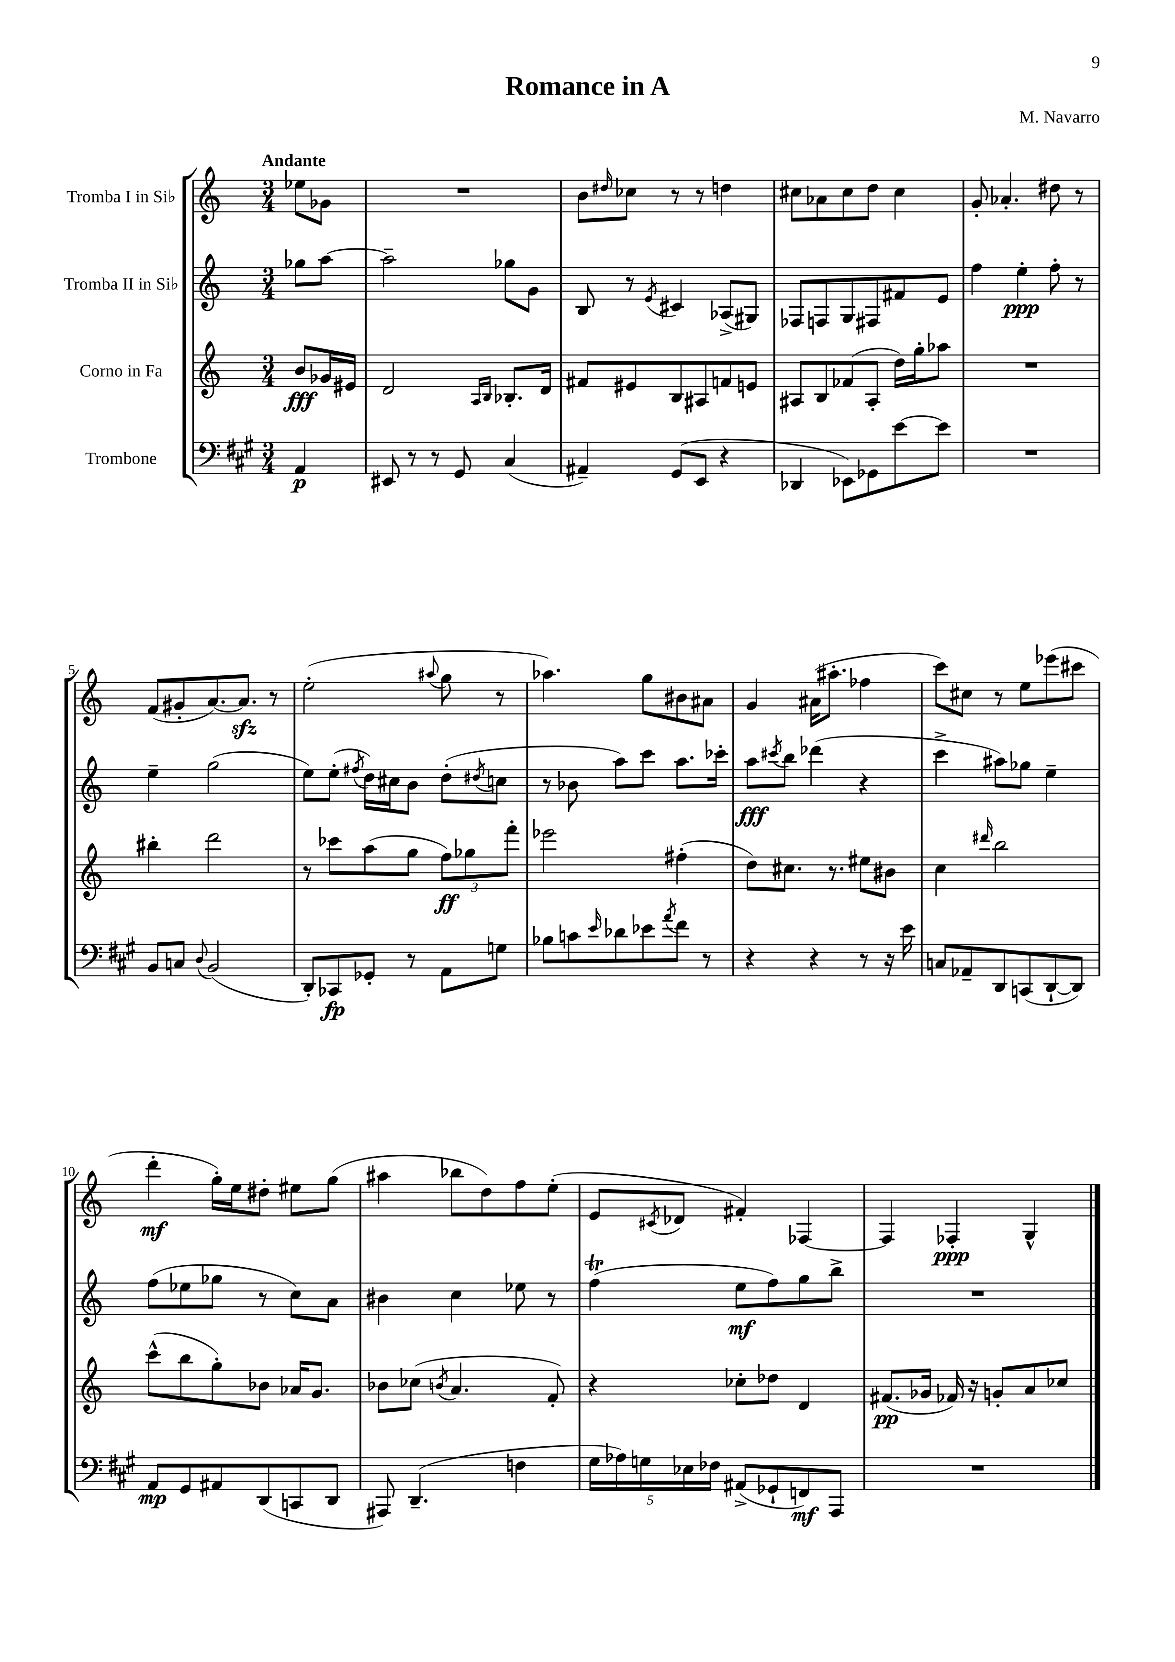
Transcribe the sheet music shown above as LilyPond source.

\header { title = "Romance in A" composer = "M. Navarro" }
<<
\new StaffGroup <<
\new Staff = "s0" \with { instrumentName = "Tromba I in Sib" } {
    \clef treble \key c \major \numericTimeSignature \time 3/4 \partial 4 \tempo "Andante"
    ees''8 ges'8 |
    R2. |
    b'8 \grace { dis''16 } ces''8 r8 r8 d''4 |
    cis''8 aes'8 cis''8 d''8 cis''4 |
    g'8-. aes'4.-. dis''8 r8 |
    f'8( gis'8-. a'8.~) a'8.\sfz r8 |
    e''2-.( \appoggiatura { ais''8 } g''8 r8 |
    aes''4.) g''8 bis'8 ais'8 |
    g'4 ais'16( ais''8.-. fes''4 |
    c'''8) cis''8 r8 e''8 ees'''8( cis'''8 |
    d'''4-.\mf g''16-.) e''16 dis''8-. eis''8 g''8( |
    ais''4 bes''8 d''8) f''8 e''8-.( |
    e'8 \acciaccatura { cis'8 } des'8 fis'4-.) fes4~ |
    fes4 fes4-.\ppp g4-^ \bar "|." |
}
\new Staff = "s1" \with { instrumentName = "Tromba II in Sib" } {
    \clef treble \key c \major \numericTimeSignature \time 3/4 \partial 4
    ges''8 a''8~ |
    a''2-- ges''8 g'8 |
    b8 r8 \acciaccatura { e'8 } cis'4 aes8->( gis8) |
    fes8 f8 g8 fis8 fis'8 e'8 |
    f''4 e''4-.\ppp f''8-. r8 |
    e''4-- g''2( |
    e''8) e''8-.( \acciaccatura { fis''8 } d''16) cis''16 b'8 d''8-.( \acciaccatura { dis''8 } c''8 |
    r8 bes'8 a''8) c'''8 a''8. ces'''16-. |
    a''8\fff \acciaccatura { cis'''8 } b''8 des'''4( r4 |
    c'''4-> ais''8) ges''8 e''4-- |
    f''8( ees''8 ges''8 r8 c''8) a'8 |
    bis'4 c''4 ees''8 r8 |
    f''4\trill( e''8\mf f''8) g''8 b''8-> |
    R2. \bar "|." |
}
\new Staff = "s2" \with { instrumentName = "Corno in Fa" } {
    \clef treble \key c \major \numericTimeSignature \time 3/4 \partial 4
    b'8\fff ges'16 eis'16 |
    d'2 \grace { a16 b16 } bes8.-. d'16 |
    fis'8 eis'8 b8 ais8 f'8 e'8 |
    ais8 b8 fes'8( ais8-. d''16) g''16-. aes''8 |
    R2. |
    bis''4-. d'''2 |
    r8 ces'''8 a''8( g''8 \tuplet 3/2 { f''8\ff) ges''8 f'''8-. } |
    ees'''2 fis''4-.( |
    d''8) cis''8. r8. eis''8 bis'8 |
    c''4 \grace { dis'''16 } b''2 |
    c'''8-^( b''8 g''8-.) bes'8 aes'16 g'8. |
    bes'8 ces''8( \acciaccatura { b'8 } a'4. f'8-.) |
    r4 ces''8-. des''8 d'4 |
    fis'8.\pp( ges'16 fes'16) r16 g'8-. a'8 ces''8 \bar "|." |
}
\new Staff = "s3" \with { instrumentName = "Trombone" } {
    \clef bass \key a \major \numericTimeSignature \time 3/4 \partial 4
    a,4\p |
    eis,8 r8 r8 gis,8 cis4( |
    ais,4--) gis,8( e,8 r4 |
    des,4 ees,8) ges,8 e'8~ e'8 |
    R2. |
    b,8 c8 \appoggiatura { d8 } b,2( |
    d,8-.) ces,8\fp ges,8-. r8 a,8 g8 |
    bes8 c'8 \grace { e'16 } des'8 ees'8 \acciaccatura { a'8 } fis'8 r8 |
    r4 r4 r8 r16 e'16 |
    c8 aes,8-- d,8 c,8( d,8~-! d,8) |
    a,8\mp gis,8 ais,8 d,8( c,8 d,8 |
    ais,,8) d,4.--( f4 |
    \tuplet 5/4 { gis16 aes16) g16 ees16 fes16 } ais,8->( ges,8-! f,8\mf) a,,8 |
    R2. \bar "|." |
}
>>
>>
